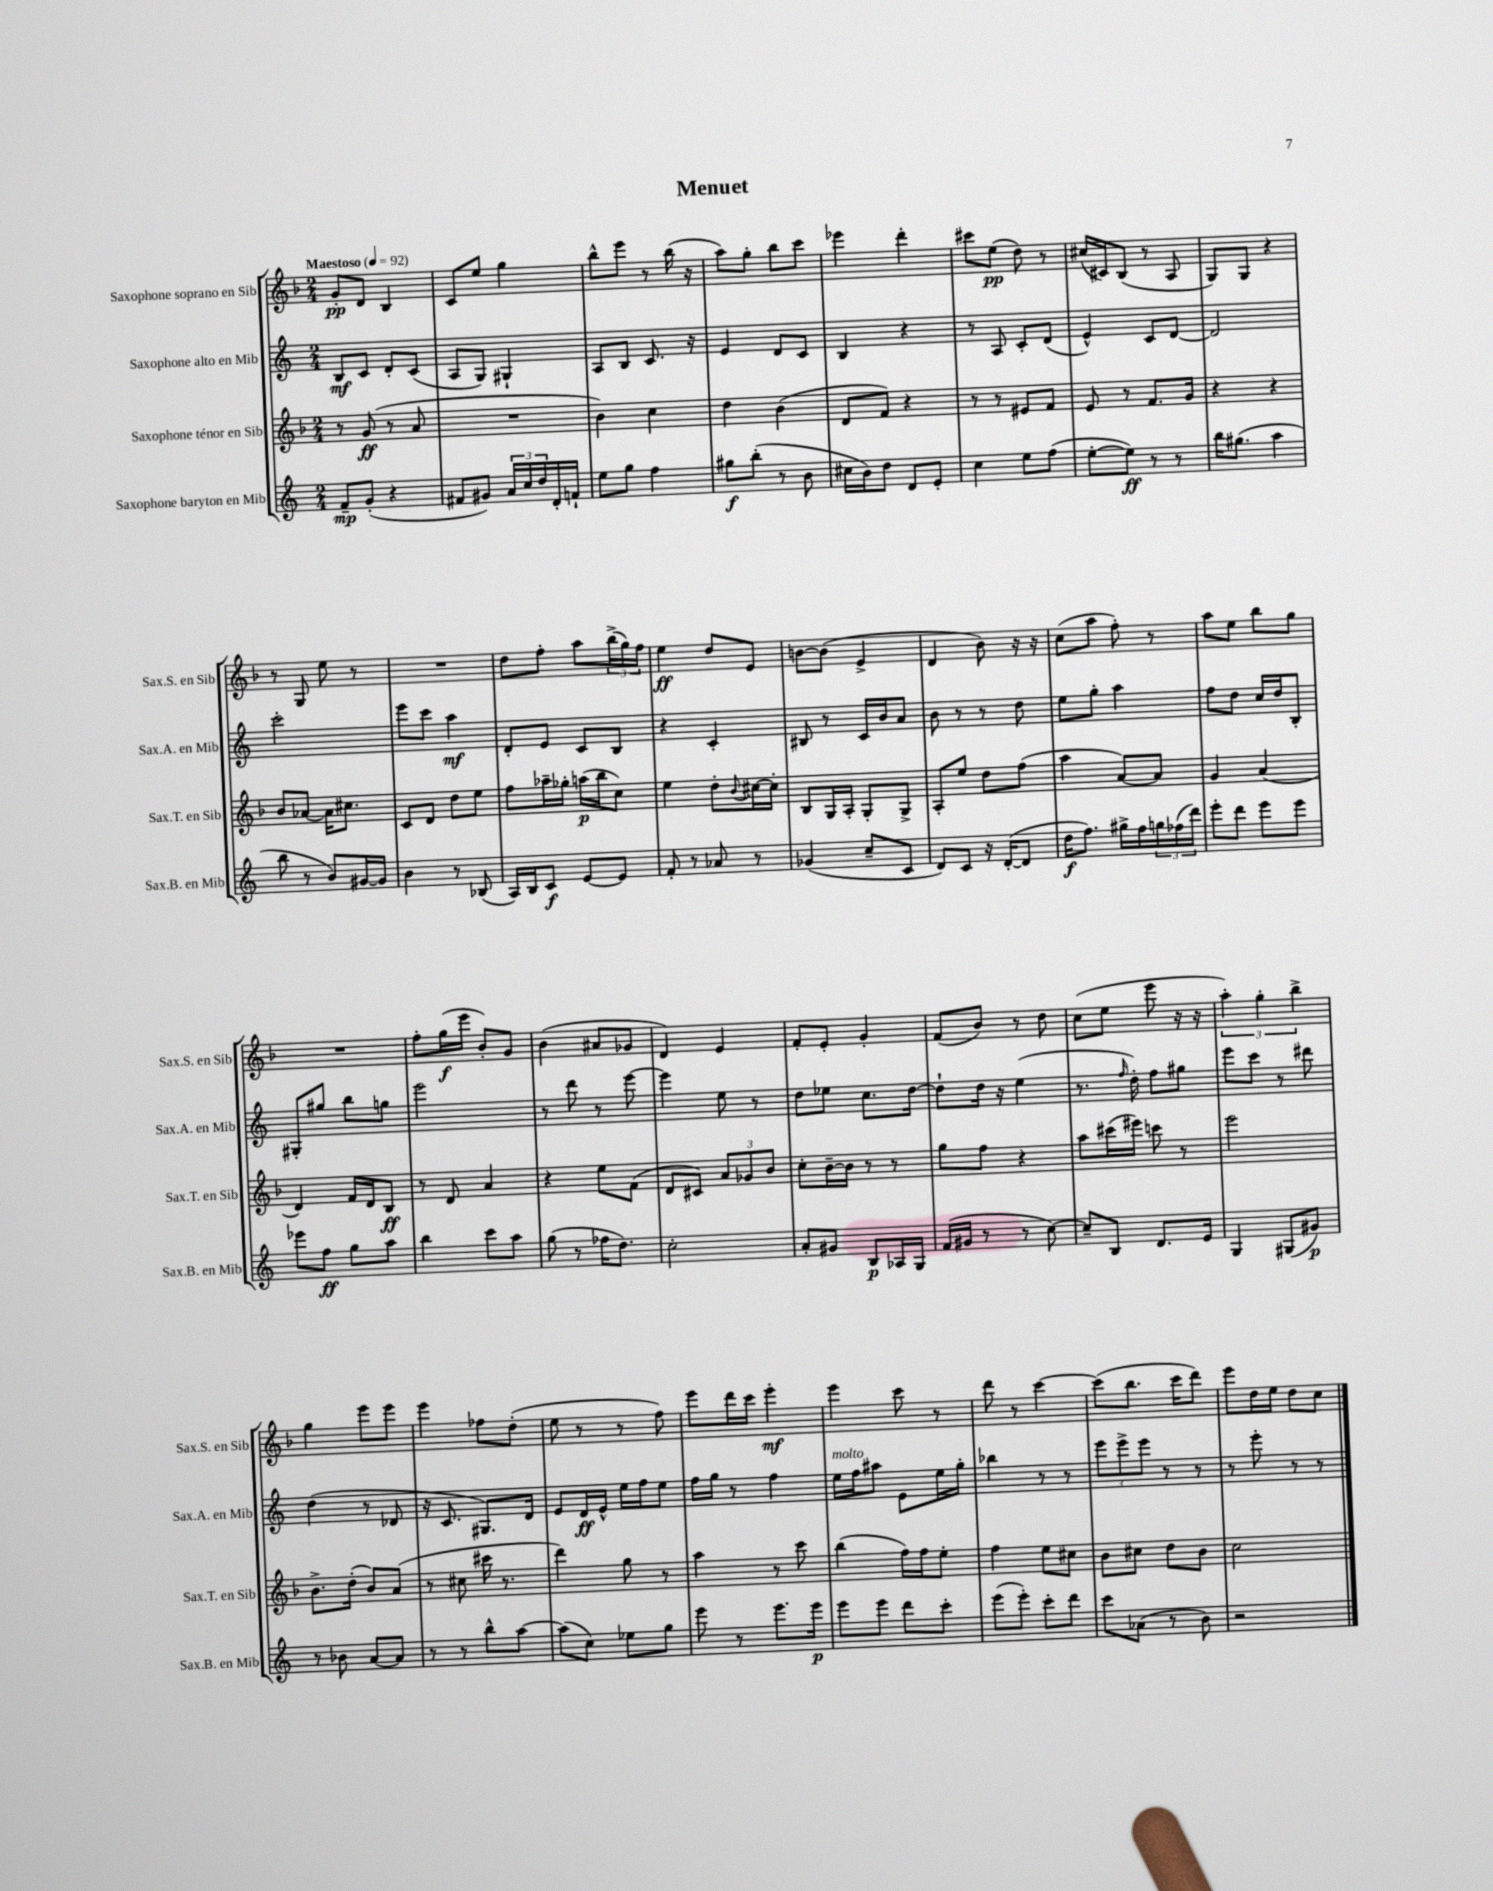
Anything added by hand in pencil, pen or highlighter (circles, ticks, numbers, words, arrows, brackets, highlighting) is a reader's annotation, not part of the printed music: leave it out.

**kern	**kern	**kern	**kern
*staff4	*staff3	*staff2	*staff1
*clefG2	*clefG2	*clefG2	*clefG2
*k[]	*k[b-]	*k[]	*k[b-]
*M2/4	*M2/4	*M2/4	*M2/4
*MM92	*MM92	*MM92	*MM92
8f~	8r	8B	8g'
(8g'	(8g	8c	8d
4r	8r	8d'	4B-
.	8a	(8c	.
=	=	=	=
8f#	2r	8A	8c
8g#)	.	8G)	8ee
24a	.	4G#`	4gg
24cc	.	.	.
24dd	.	.	.
16d'	.	.	.
16f`	.	.	.
=	=	=	=
8ee	4b-)	8A	8bb-^^
8gg	.	8B	8eee
4ff	4cc	8.c	8r
.	.	.	(16bb-
.	.	16r	16r
=	=	=	=
8gg#	4dd	4e	8aa)
(8bb'	.	.	8gg'
8r	(4b-	8d	8bb-
8b	.	8c	8ccc
=	=	=	=
16cc#	8d	4B	4eee-
16b)	.	.	.
8dd	8f)	.	.
8d	4r	4r	4ddd'
8e'	.	.	.
=	=	=	=
4cc	8r	8r	8ccc#
.	8r	8A	(8ee
8ee	8e#	8c'	8dd)
(8ff	8f	(8d	8r
=	=	=	=
[8ee'	8e	4e^^)	(16cc#
.	.	.	16c#)
8ee])	8r	.	(8B-
8r	8.f	8c	8r
8r	.	[8d	8A
.	16g	.	.
=	=	=	=
16bb	4r	2d]	8G)
(8.gg#	.	.	.
.	.	.	8G
4aa	4r	.	4r
=	=	=	=
8bb	8b-	2ccc'	8r
8r	[8a-	.	8G
8b)	16a-]	.	8ee
.	8.cc#	.	.
[16g#	.	.	8r
16g#]	.	.	.
=	=	=	=
4b	8c	8eee	2r
.	8d	8ccc	.
8r	8dd	4aa	.
(8B-	8ee	.	.
=	=	=	=
16A)	8ff	8d'	8dd
16B	.	.	.
8c	16aa-~	8e	8ff'
.	16gg-'	.	.
[8e	(16aa	8c	8aa
.	16bb-	.	.
8e]	8cc)	8B	(24bb-^
.	.	.	24gg)
.	.	.	24ff
=	=	=	=
8f'	4ee	4r	4ee
8r	.	.	.
8a-	8dd'	4c'	8dd
.	8qqb-	.	.
8r	[16cc#	.	8e
.	16cc#']	.	.
=	=	=	=
(4g-	8B-	8B#	[8b
.	16G	8r	(8b]
.	16A'	.	.
8cc~	8G'	16c	4e^
.	.	16b	.
8c	8G^	8a	.
=	=	=	=
8d)	8A'	8b	4d
8c	8ee	8r	.
16r	8dd	8r	8b-)
([16d'	.	.	.
8d]	(8ff	8dd	16r
.	.	.	16r
=	=	=	=
16dd	4aa	8ee	(8cc
8.ff)	.	.	.
.	.	8gg'	8aa
16gg#^	[8a)	4aa	8ff')
16ff	.	.	.
24gg	8a]	.	8r
(24ff-	.	.	.
24ddd)	.	.	.
=	=	=	=
8eee'	4g	8ff	8aa
8ddd	.	8dd	8ee
8eee	(4a	16cc	8bb-
.	.	16dd	.
8eee	.	8B'	8gg
=	=	=	=
8eee-	4d)	8G#'	2r
8ff	.	8gg#	.
8gg	16f	8bb	.
.	16d	.	.
8aa	8B-	8gg	.
=	=	=	=
4bb	8r	2eee	8ff'
.	8d	.	(16gg
.	.	.	16eee
8ccc	4a	.	8b-')
8aa	.	.	8g
=	=	=	=
(8gg	4r	8r	(4b-
8r	.	8ddd	.
16ff-	8ee	8r	8a#
8.dd)	.	.	.
.	(8f	[8eee	8g-
=	=	=	=
2cc'	8d	4eee]	4d)
.	8c#)	.	.
.	12a	8ee	4e
.	12g-	.	.
.	.	8r	.
.	12b-	.	.
=	=	=	=
8a'	8cc'	8dd	8f'
8g#	[16b-~	8ee-	8e'
.	16b-]	.	.
8B	8r	8.cc	4g'
16A-	8r	.	.
16G	.	[16dd	.
=	=	=	=
(16f	8gg	8dd`]	(8f
16g#	.	.	.
8r	8ff	16dd	8b-)
.	.	16r	.
8r	4r	(4ee	8r
[8cc)	.	.	8dd
=	=	=	=
8cc~]	8aa	8.r	(8cc
8B	(16ccc#	.	8ee
.	.	16qqff	.
.	16eee#)	16dd')	.
8.d	8ccc	8ff	8eee
.	8r	8gg#	16r
16e	.	.	16r
=	=	=	=
4G	2eee	8eee	6aa')
.	.	8ccc	.
.	.	.	6gg'
(8G#	.	8r	.
.	.	.	6bb-^
8g#)	.	8ddd#	.
=	=	=	=
8r	8.b-^	(4dd	4gg
8b-	.	.	.
.	(16dd'	.	.
[8a	8b-)	8r	8eee
8a]	(8a	8d-	8eee
=	=	=	=
8r	8r	16r	4eee
.	.	8.c	.
8r	8cc#	.	.
8bb^^	16ccc#	8.G#)	8ff-
.	8.r	.	.
[8aa	.	.	(8dd'
.	.	16d	.
=	=	=	=
(8aa]	4ddd)	8e	8ee
8cc)	.	16d	8r
.	.	16e^^	.
8ee-	8gg	16ee	8r
.	.	16ff	.
8gg	8r	8ee	8ff)
=	=	=	=
8eee	4aa	16ff	8eee
.	.	16gg	.
8r	.	8r	16ddd
.	.	.	16ccc
8.eee	8r	4ff	4eee'
.	8ccc	.	.
16eee	.	.	.
=	=	=	=
8eee	(4bb-	16ee	4eee
.	.	16ff	.
8eee	.	8aa#	.
8ddd	16ff)	8e	8ccc
.	16ff	.	.
8ccc'	8ee'	16ee	8r
.	.	16gg'	.
=	=	=	=
(8eee	4ff	4bb-	8ddd
8eee')	.	.	8r
8ccc'	8ee	8r	[4ccc
8ddd	8cc#	8r	.
=	=	=	=
8ccc	8b-	12eee	(8ccc]
.	.	12eee^	.
(8a-	8cc#	.	8.bb-
.	.	12eee	.
8r	8dd	8r	.
.	.	.	16ccc
8b)	8b-	8r	8ddd)
=	=	=	=
2r	2cc	8r	8eee
.	.	8eee'	16dd
.	.	.	16ee
.	.	8r	8dd
.	.	8r	8cc
==	==	==	==
*-	*-	*-	*-
